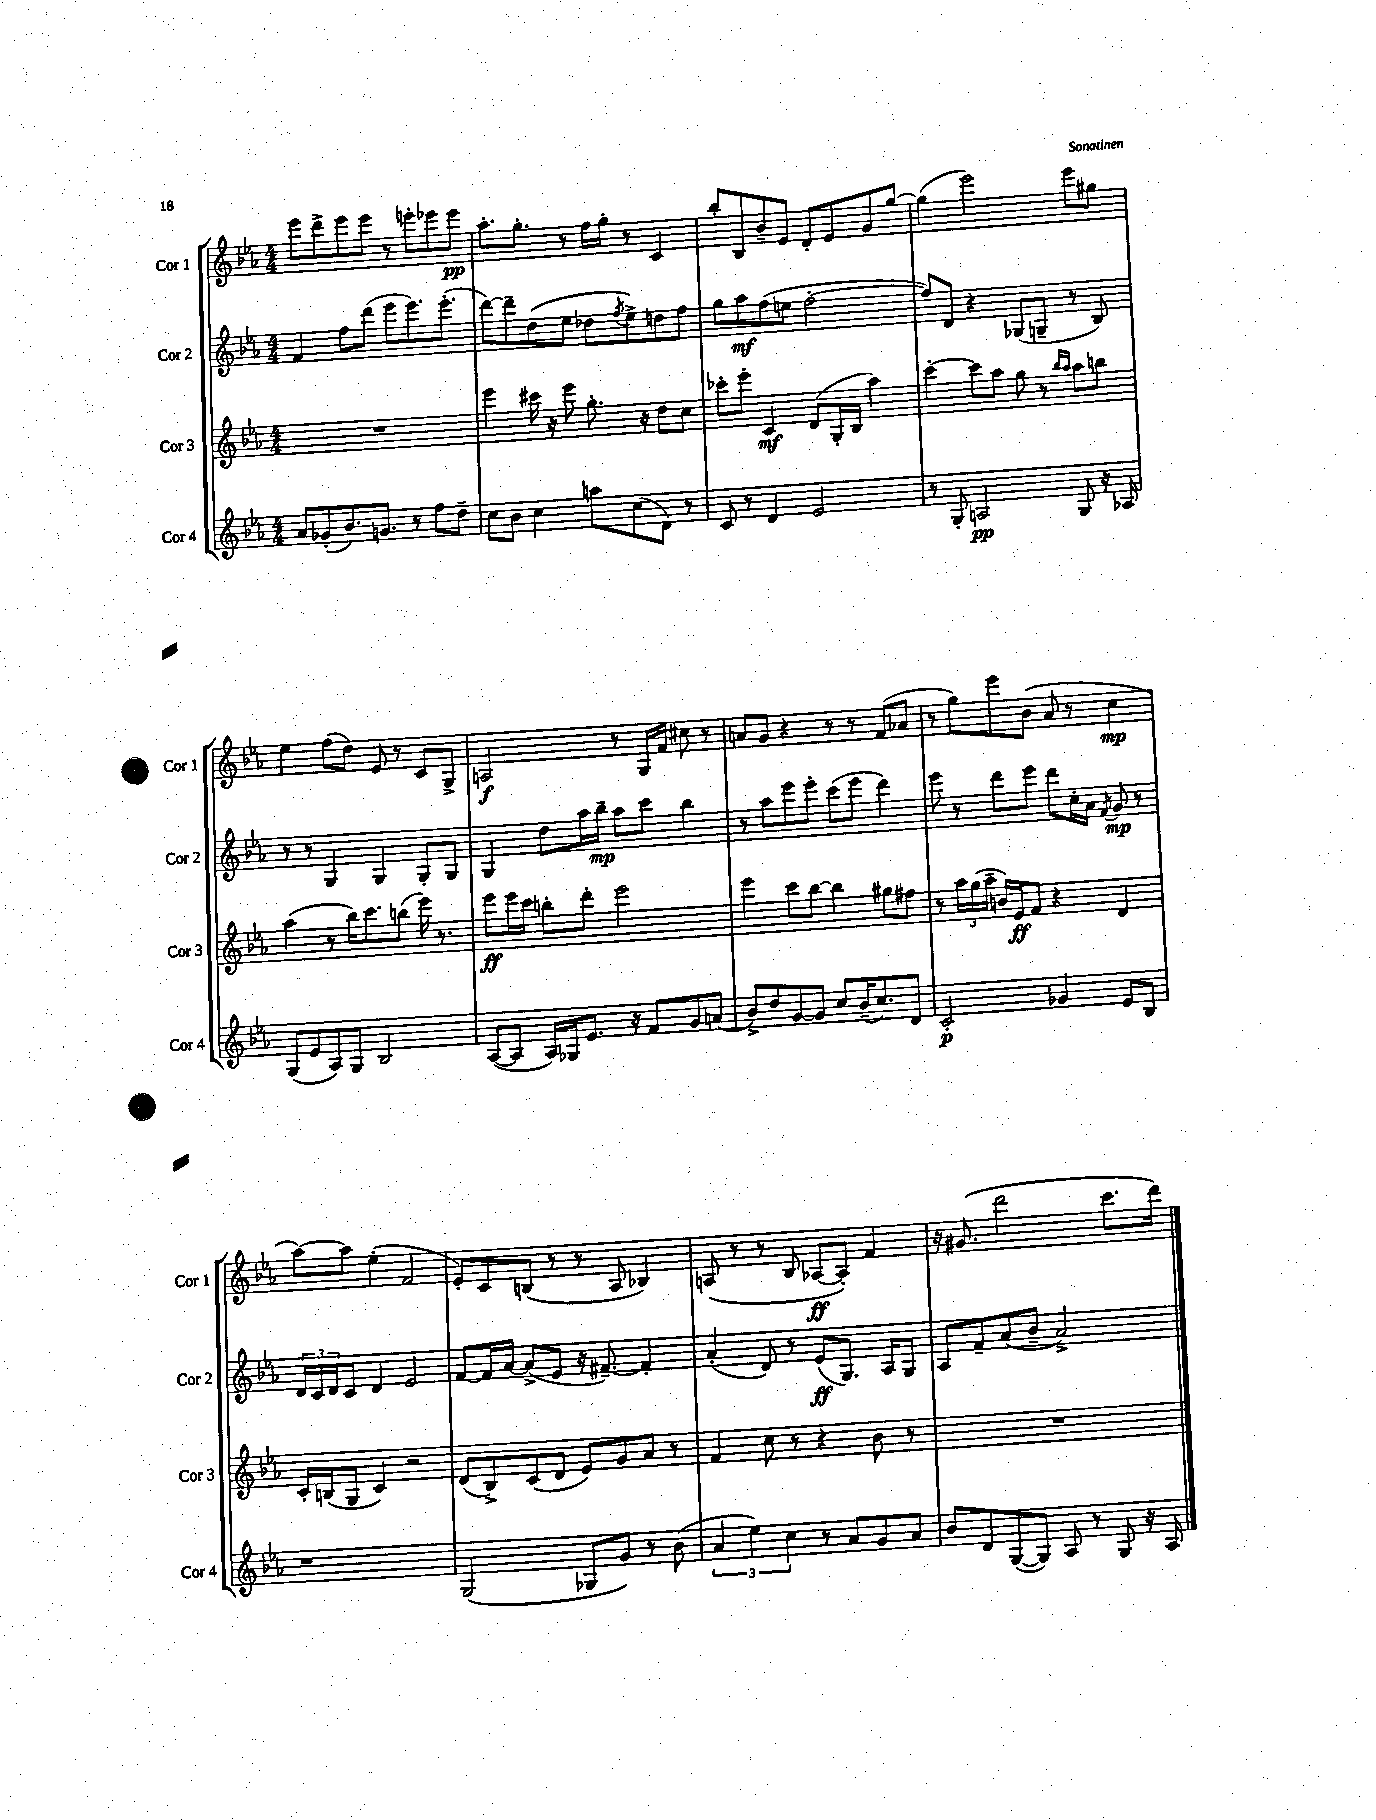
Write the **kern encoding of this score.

**kern	**kern	**kern	**kern
*staff4	*staff3	*staff2	*staff1
*clefG2	*clefG2	*clefG2	*clefG2
*k[b-e-a-]	*k[b-e-a-]	*k[b-e-a-]	*k[b-e-a-]
*M4/4	*M4/4	*M4/4	*M4/4
8a-/L	1r	4f/	8eee-\L
(8g-'/	.	.	8ddd^\
8.b-/)	.	8ff\L	8eee-\
.	.	(8ddd\J	8eee-\J
8.g/J	.	.	.
.	.	8eee-\L	8r
8r	.	8.eee-\)	8eee'\L
8ff\L	.	.	8eee-\
.	.	(8.eee-'\J	.
8dd~\J	.	.	8eee-\J
=	=	=	=
8cc\L	4eee-\	[8ddd\L)	8.aa-'\L
8b-\J	.	8ddd~\]	.
.	.	.	8.gg'\J
4cc\	16ccc#\	(8dd\	.
.	16r	.	.
.	8eee-\	8ee-\J	8r
8aa\L	8.gg'\	8dd-\L	16ff\LL
.	.	.	16gg'\JJ
.	.	8qff/	.
(8cc\	.	8ee-^\)	8r
.	16r	.	.
8d\J)	8dd\L	8dd\	4c/
8r	8cc\J	8ff\J	.
=	=	=	=
8c/	8ccc-'\L	8gg\L	8bb-'/L
8r	8eee-'\J	8aa-\	8B-/
4d/	4c/	(8ff\	8b-~/
.	.	8ee\J	8e-/J
2e-/	(8d/L	[2ff'\	8d'/L
.	16G'/L	.	8e-/
.	16B-/JJ	.	.
.	4aa-\)	.	8g/
.	.	.	[8gg/J
=	=	=	=
8r	[4ccc'\	8ff/]L)	(4gg\]
8G'/	.	8d/J	.
2A/	8ccc\]L	4r	2eee-\)
.	8aa-\J	.	.
.	8gg\	(8G-/L	.
.	8r	8G~/J	.
.	16qqbb-/LL	.	.
.	16qqaa-/JJ	.	.
8G/	8aa-\L	8r	8eee-\L
16r	8bb\J	8B-/)	8gg#\J
16A-/	.	.	.
=	=	=	=
(8G/L	(4aa-\	8r	4ee-\
8e-/	.	8r	.
8A-/)	8r	4G/	(8ff\L
8G/J	16bb-\LK)	.	8dd\J)
.	8.ccc\	.	.
2B-/	.	4G/	8e-/
.	(8bb\J	.	8r
.	16eee-\)	8G'/L	8c/L
.	8.r	.	.
.	.	8G/J	8G^/J
=	=	=	=
([8A-/L	8eee-\L	4G/	2A/
8A-/]J	16eee-\L	.	.
.	16ccc\JJ	.	.
16A-/LL)	8bb'\L	8dd\L	.
16G-/J	.	.	.
8.e-/J	8ddd'\J	16aa-\L	.
.	.	16bb-~\JJ	.
.	2eee-\	8aa-\L	8r
16r	.	.	.
8f/L	.	8ccc\J	16G/LL
.	.	.	16f/JJ
8g/	.	4bb-\	8cc#\
(8a/J	.	.	8r
=	=	=	=
8b-^/L)	4eee-\	8r	8a/L
8dd/	.	8aa-\L	8g/J
[8g/	8ccc\L	8eee-\	4r
8g/]J	[8bb-\J	8eee-'\J	.
8cc/L	4bb-\]	(8ccc\L	8r
(16b-~/K	.	8eee-\J	8r
8.cc/)	.	.	.
.	8gg#\L	4ddd\)	(8f/L
8d/J	8ff#\J	.	8a-/J
=	=	=	=
2c'/	8r	8eee-\	8r
.	24aa-\LL	8r	8gg\L)
.	(24gg\	.	.
.	24aa-~\JJ	.	.
.	16b/LL)	8ddd\L	8eee-\
.	16e-/J	.	.
.	8f/J	8eee-\J	(8b-\J
4g-/	4r	8ddd\L	8a-/
.	.	16cc'\L	8r
.	.	16a-\JJ	.
.	.	8qf/	.
8e-/L	4d/	8g/	4cc\
8B-/J	.	8r	.
=	=	=	=
1r	16c'/LL	24d/LL	[8aa-\L)
.	.	24c/	.
.	(16B/J	.	.
.	.	24d/J	.
.	8G/J	8c/J	8aa-\]J
.	4c/)	4d/	(4ee-'\
.	2r	2e-/	2f/
=	=	=	=
(2G/	(8d/L	[8f/L	8e-'/L)
.	8B-^/)	16f/]L	8c/
.	.	[16a-/JJ	.
.	(8c/	(8a-^/]L	(8B/J
.	8d/J	8e-/J	8r
8G-/L	8e-/L)	16r	8r
.	.	[8.f#~/)	.
8g/J)	8g/	.	8A-/
8r	8a-/J	4f#'/]	4B-/)
(8b-\	8r	.	.
=	=	=	=
6a-/	4f/	(4a-'/	(8A/
.	.	.	8r
6ee-\)	.	.	.
.	8cc\	8d/)	8r
6cc\	.	.	.
.	8r	8r	8B-/
8r	4r	(8e-/L	[8A-/L
8a-/L	.	8.G/J)	8A-'/]J)
8g/	8b-\	.	4f/
.	.	16A-/LK	.
8a-/J	8r	8G/J	.
=	=	=	=
8b-/L	1r	8A-/L	16r
.	.	.	(8.g#/
8d/	.	8f~/	.
([8G/	.	(8a-/	2ddd\
8G/]J)	.	8b-~/J	.
8A-/	.	2a-^/)	.
8r	.	.	.
8G/	.	.	8.ccc\L
16r	.	.	.
16A-/	.	.	16ddd\Jk)
==	==	==	==
*-	*-	*-	*-
